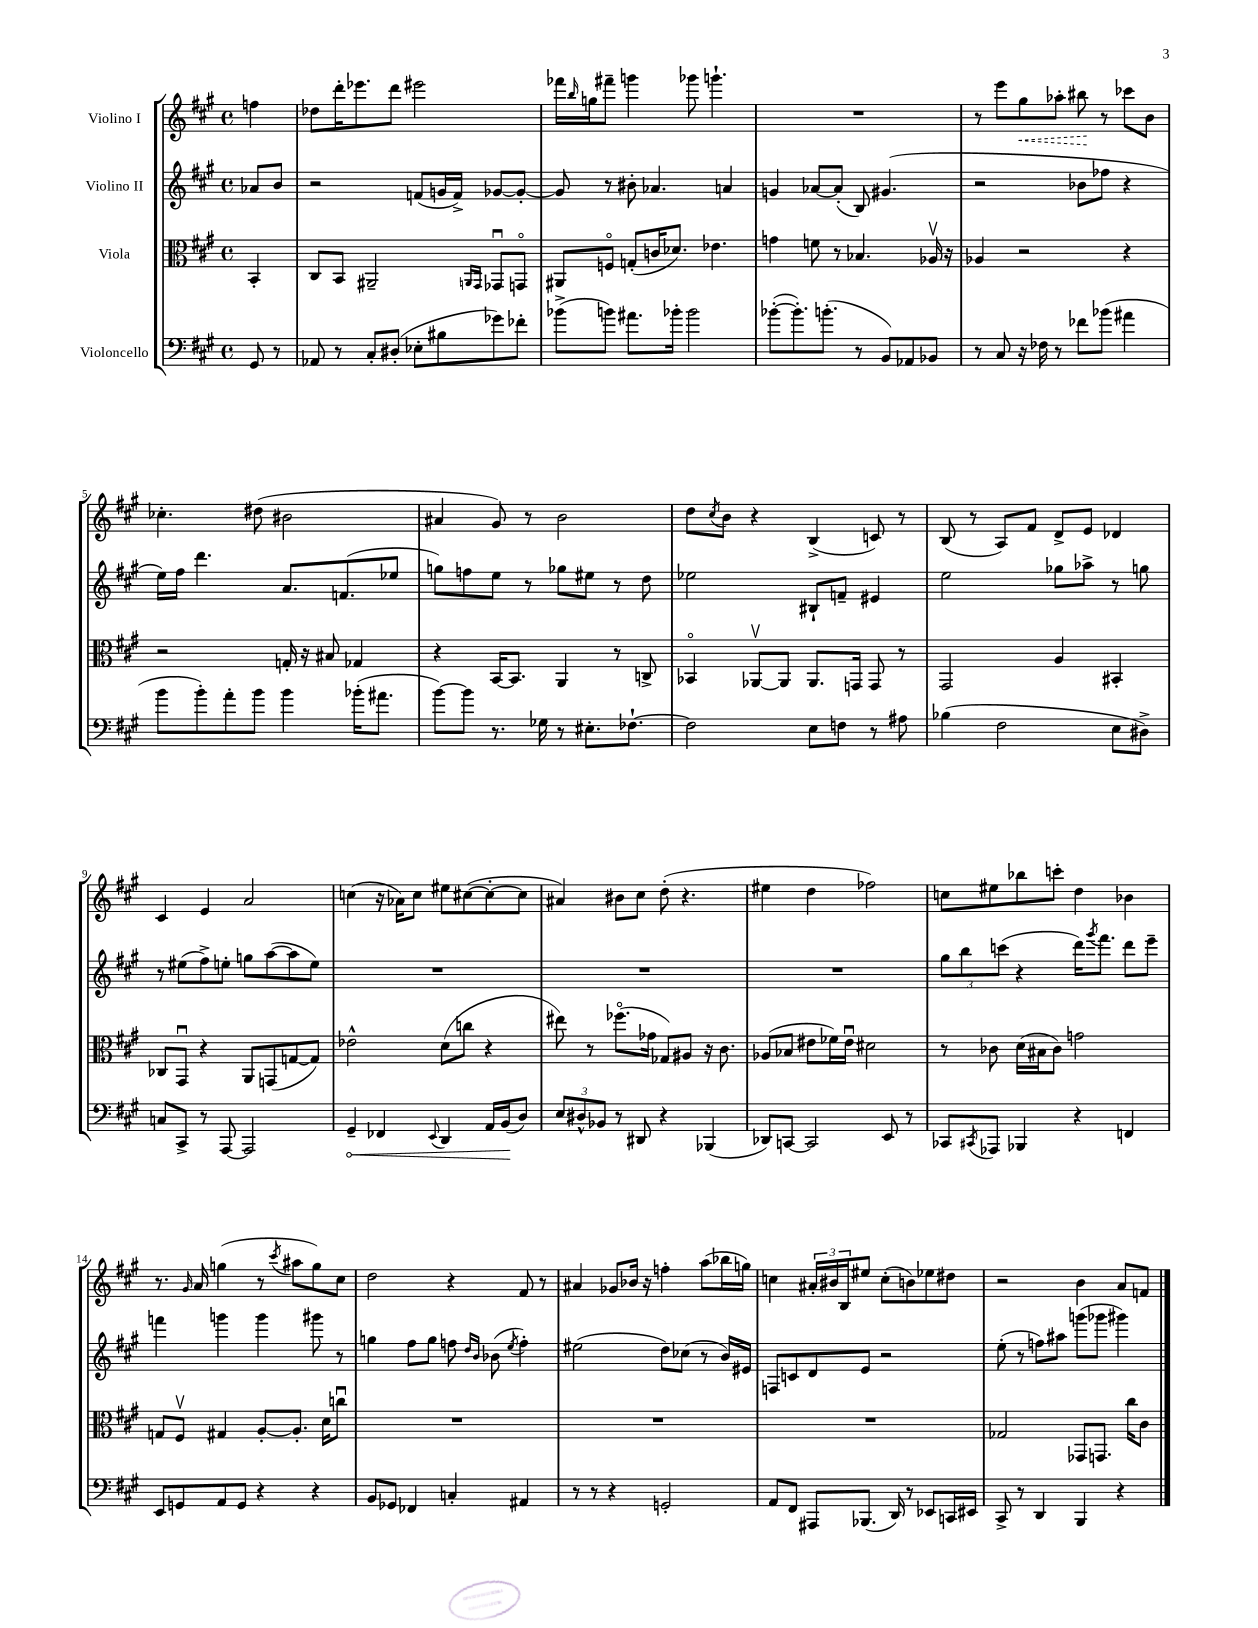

**kern	**dynam	**kern	**kern	**kern	**dynam
*part4	*part4	*part3	*part2	*part1	*part1
*staff4	*staff4	*staff3	*staff2	*staff1	*staff1
*I"Violoncello	*	*I"Viola	*I"Violino II	*I"Violino I	*
*clefF4	*	*clefC3	*clefG2	*clefG2	*
*k[f#c#g#]	*	*k[f#c#g#]	*k[f#c#g#]	*k[f#c#g#]	*
*M4/4	*	*M4/4	*M4/4	*M4/4	*
*met(c)	*	*met(c)	*met(c)	*met(c)	*
=	=	=	=	=	=
8GG#/	.	4BB'/	8a-X/L	4ffn\	.
8r	.	.	8b/J	.	.
=1	=1	=1	=1	=1	=1
8AA-X/	.	8C#/L	2r	8dd-X\L	.
8r	.	8BB/J	.	16ddd'\K	.
.	.	.	.	8.eee-X\	.
8C#'/L	.	2AA#X~/	.	.	.
(8D#X'/J	.	.	.	8ddd\J	.
8E-X'\L	.	.	(8fn/L	2eee#X\	.
8B#X\	.	.	16gn/L	.	.
.	.	.	16f^/JJ)	.	.
.	.	16qqAAn/LL	.	.	.
.	.	16qqGG#/JJ	.	.	.
8g-X\)	.	8GG-Xu/L	[8g-X/L	.	.
8f-X'\J	.	8GGn/J	8g-'/J_	.	.
=2	=2	=2	=2	=2	=2
(8b-X^\L	.	8AA#X/L	8g-/]	16fff-X\LL	.
.	.	.	.	16qqbb/	.
.	.	.	.	16ggn\J	.
8bn\J)	.	8Fn/J	8r	8fff#X~\J	.
8.a#X\L	.	(8Gn'/L	8b#X'\	4gggn\	.
.	.	16cn/K	4.a-X/	.	.
16b-X'\Jk	.	8.d-X/J)	.	.	.
2b-\	.	.	.	8ggg-X\	.
.	.	4.e-X\	.	4.gggn`\	.
.	.	.	4an/	.	.
=3	=3	=3	=3	=3	=3
([8b-X'\L	.	4gn\	4gn/	1r	.
8.b-'\])	.	.	.	.	.
.	.	8fn\	[8a-X/L	.	.
(8.bn'\J	.	.	.	.	.
.	.	8r	(8a-'/J]	.	.
8r	.	4.B-X/	8B/)	.	.
8BB/L)	.	.	(4.g#X/	.	.
8AA-X/	.	.	.	.	.
8BB-X/J	.	16A-Xv/	.	.	.
.	.	16r	.	.	.
=4	=4	=4	=4	=4	=4
8r	.	4A-X/	2r	8r	.
8C#/	.	.	.	8eee\L	.
!	!	!	!	!	!LO:HP:b
16r	.	2r	.	8gg#\	<
16F-X\	.	.	.	.	.
8r	.	.	.	8aa-X'\J	.
8f-X\L	.	.	8b-X\L	8bb#X\	.
(8b-X\J	.	.	8ff-X\J	8r	[
4a#X\	.	4r	4r	8ccc-X\L	.
.	.	.	.	8b\J	.
!!LO:LB:g=z
=5	=5	=5	=5	=5	=5
8b\L	.	2r	16ee\LL)	4.cc-X'\	.
.	.	.	16ff#\JJ	.	.
8b'\)	.	.	4.ddd\	.	.
8a'\	.	.	.	.	.
8b\J	.	.	.	(8dd#X\	.
4b\	.	16Gn'/	8.a/L	2b#X\	.
.	.	16r	.	.	.
.	.	8B#X/	.	.	.
.	.	.	(8.fn/	.	.
(16b-X'\KL	.	4G-X/	.	.	.
8.a#X\J	.	.	.	.	.
.	.	.	8ee-X/J	.	.
=6	=6	=6	=6	=6	=6
[8b\L)	.	4r	8ggn\L)	4a#X/	.
8b\J]	.	.	8ffn\	.	.
8.r	.	[16BB/KL	8ee\J	8g#/)	.
.	.	8.BB/J]	.	.	.
.	.	.	8r	8r	.
16G-X\	.	.	.	.	.
8r	.	4AA/	8gg-X\L	2b\	.
8.E#X'\L	.	.	8ee#X\J	.	.
.	.	8r	8r	.	.
[8.F-X`\J	.	.	.	.	.
.	.	8Cn^/	8dd\	.	.
=7	=7	=7	=7	=7	=7
2F-\]	.	4BB-X/	2ee-X\	8dd\L	.
.	.	.	.	8qcc#/	.
.	.	.	.	8b\J	.
.	.	[8AA-Xv/L	.	4r	.
.	.	8AA-/J]	.	.	.
8E\L	.	8.AA-/L	8B#X`/L	(4B^/	.
8Fn\J	.	.	8fn~/J	.	.
.	.	16GGn/Jk	.	.	.
8r	.	8GG/	4e#X/	8cn/)	.
8A#X\	.	8r	.	8r	.
=8	=8	=8	=8	=8	=8
(4B-X\	.	2GG#/	2ee\	(8B/	.
.	.	.	.	8r	.
2F#\	.	.	.	8A/L)	.
.	.	.	.	8f#/J	.
.	.	4A/	8gg-X\L	8d^/L	.
.	.	.	8aa-X^\J	8e/J	.
8E\L	.	4BB#X'/	8r	4d-X/	.
8D#X^\J)	.	.	8ggn\	.	.
!!LO:LB:g=z
=9	=9	=9	=9	=9	=9
8Cn/L	.	8C-X/L	8r	4c#/	.
8CC#^/J	.	8GG#u/J	(8ee#X\L	.	.
8r	.	4r	8ff#^\)	4e/	.
[8AAA/	.	.	8een'\J	.	.
2AAA/]	.	8AA/L	8ggn\L	2a/	.
.	.	(8GGn/	([8aa\	.	.
.	.	[8Gn/	8aa\]	.	.
.	.	8G/J])	8ee\J)	.	.
=10	=10	=10	=10	=10	=10
!	!LO:HP:b	!	!	!	!
4GG#~/	<	2e-X^^\	1r	(4ccn\	.
4FF-X/	.	.	.	16r	.
.	.	.	.	16a-X\KL)	.
.	.	.	.	8cc\J	.
8qqEE/	.	.	.	.	.
4DD/	.	(8d\L	.	8ee#X\L	.
.	.	8ccn\J	.	([8cc#X\	.
16AA/LL	.	4r	.	8cc#'\_	.
(16BB/J	.	.	.	.	.
8D/J)	[	.	.	8cc#\J]	.
=11	=11	=11	=11	=11	=11
12E/L	.	8ee#X\)	1r	4a#X/)	.
12D#X^^/	.	.	.	.	.
.	.	8r	.	.	.
12BB-X/J	.	.	.	.	.
8r	.	(8.ff-X\L	.	8b#X\L	.
8DD#X/	.	.	.	8cc#\J	.
.	.	16g-X\Jk	.	.	.
4r	.	8G-X/L)	.	(8dd'\	.
.	.	8A#X/J	.	4.r	.
(4BBB-X/	.	16r	.	.	.
.	.	8.c#\	.	.	.
=12	=12	=12	=12	=12	=12
8DD-X/L)	.	(8A-X/L	1r	4ee#X\	.
[8CCn/J	.	8B-X/J	.	.	.
2CC/]	.	8e#X\L	.	4dd\	.
.	.	16f-X\L)	.	.	.
.	.	16e#u\JJ	.	.	.
.	.	2d#X\	.	2ff-X\)	.
8EE/	.	.	.	.	.
8r	.	.	.	.	.
=13	=13	=13	=13	=13	=13
8CC-X/L	.	8r	12gg#\L	8ccn\L	.
.	.	.	12bb\	.	.
8qCC#X/	.	.	.	.	.
8AAA-X/J	.	8c-X\	.	8ee#X\	.
.	.	.	(12cccn\J	.	.
4BBB-X/	.	(16d\LL	4r	8bb-X\	.
.	.	16B#X\J	.	.	.
.	.	8c-\J)	.	8cccn'\J	.
4r	.	2gn\	16ddd\KL)	4dd\	.
.	.	.	8qggg#/	.	.
.	.	.	8.fff#\J	.	.
4FFn/	.	.	8ddd\L	4b-X\	.
.	.	.	8eee~\J	.	.
!!LO:LB:g=z
=14	=14	=14	=14	=14	=14
8EE/L	.	8Gn/L	4fffn\	8.r	.
8GGn/	.	8F#v/J	.	.	.
.	.	.	.	16qqg#/	.
.	.	.	.	16a/	.
8AA/	.	4G#X/	4gggn\	(4ggn\	.
8GG/J	.	.	.	.	.
4r	.	[8A'/L	4ggg\	8r	.
.	.	.	.	8qccc#/	.
.	.	8.A'/J]	.	8aa#X\L	.
4r	.	.	8ggg#X\	8gg\)	.
.	.	16d\KL	.	.	.
.	.	8ccnu\J	8r	8cc#\J	.
=15	=15	=15	=15	=15	=15
8BB/L	.	1r	4ggn\	2dd\	.
8GG-X/J	.	.	.	.	.
4FF-X/	.	.	8ff#\L	.	.
.	.	.	8gg\J	.	.
4Cn'/	.	.	8ffn\	4r	.
.	.	.	16qqdd/LL	.	.
.	.	.	16qqb/JJ	.	.
.	.	.	(8b-X\	.	.
.	.	.	8qee/	.	.
4AA#X/	.	.	4ff'\)	8f#/	.
.	.	.	.	8r	.
=16	=16	=16	=16	=16	=16
8r	.	1r	(2ee#X\	4a#X/	.
8r	.	.	.	.	.
4r	.	.	.	8g-X/L	.
.	.	.	.	16b-X/Jk	.
.	.	.	.	16r	.
2GGn'/	.	.	8dd\L)	4ffn'\	.
.	.	.	(8cc-X\J	.	.
.	.	.	8r	(8aa\L	.
.	.	.	16b/LL)	16bb-X\L	.
.	.	.	16e#X/JJ	16ggn\JJ)	.
=17	=17	=17	=17	=17	=17
8AA/L	.	1r	8Fn/L	4ccn\	.
8FF#/J	.	.	8cn/	.	.
8AAA#X/L	.	.	8d/	24a#X'/LL	.
.	.	.	.	24b#X/	.
.	.	.	.	24B/J	.
(8.BBB-X/J	.	.	8e/J	8ee#X/J	.
.	.	.	2r	(8cc'\L	.
16DD/)	.	.	.	.	.
8r	.	.	.	8bn\)	.
8EE-X/L	.	.	.	8ee-X\	.
16CCn/L	.	.	.	8dd#X\J	.
16EE#X/JJ	.	.	.	.	.
=18	=18	=18	=18	=18	=18
8CC#^/	.	2G-X/	(8ee'\	2r	.
8r	.	.	8r	.	.
4DD/	.	.	8ffn\L)	.	.
.	.	.	8aa#X\J	.	.
4BBB/	.	8GG-X/L	(8gggn\L	4b\	.
.	.	8.GGn/J	8ggg-X\J	.	.
4r	.	.	4ggg#X\)	8a/L	.
.	.	16cc#\KL	.	.	.
.	.	8c#\J	.	8fn/J	.
==	==	==	==	==	==
*-	*-	*-	*-	*-	*-
